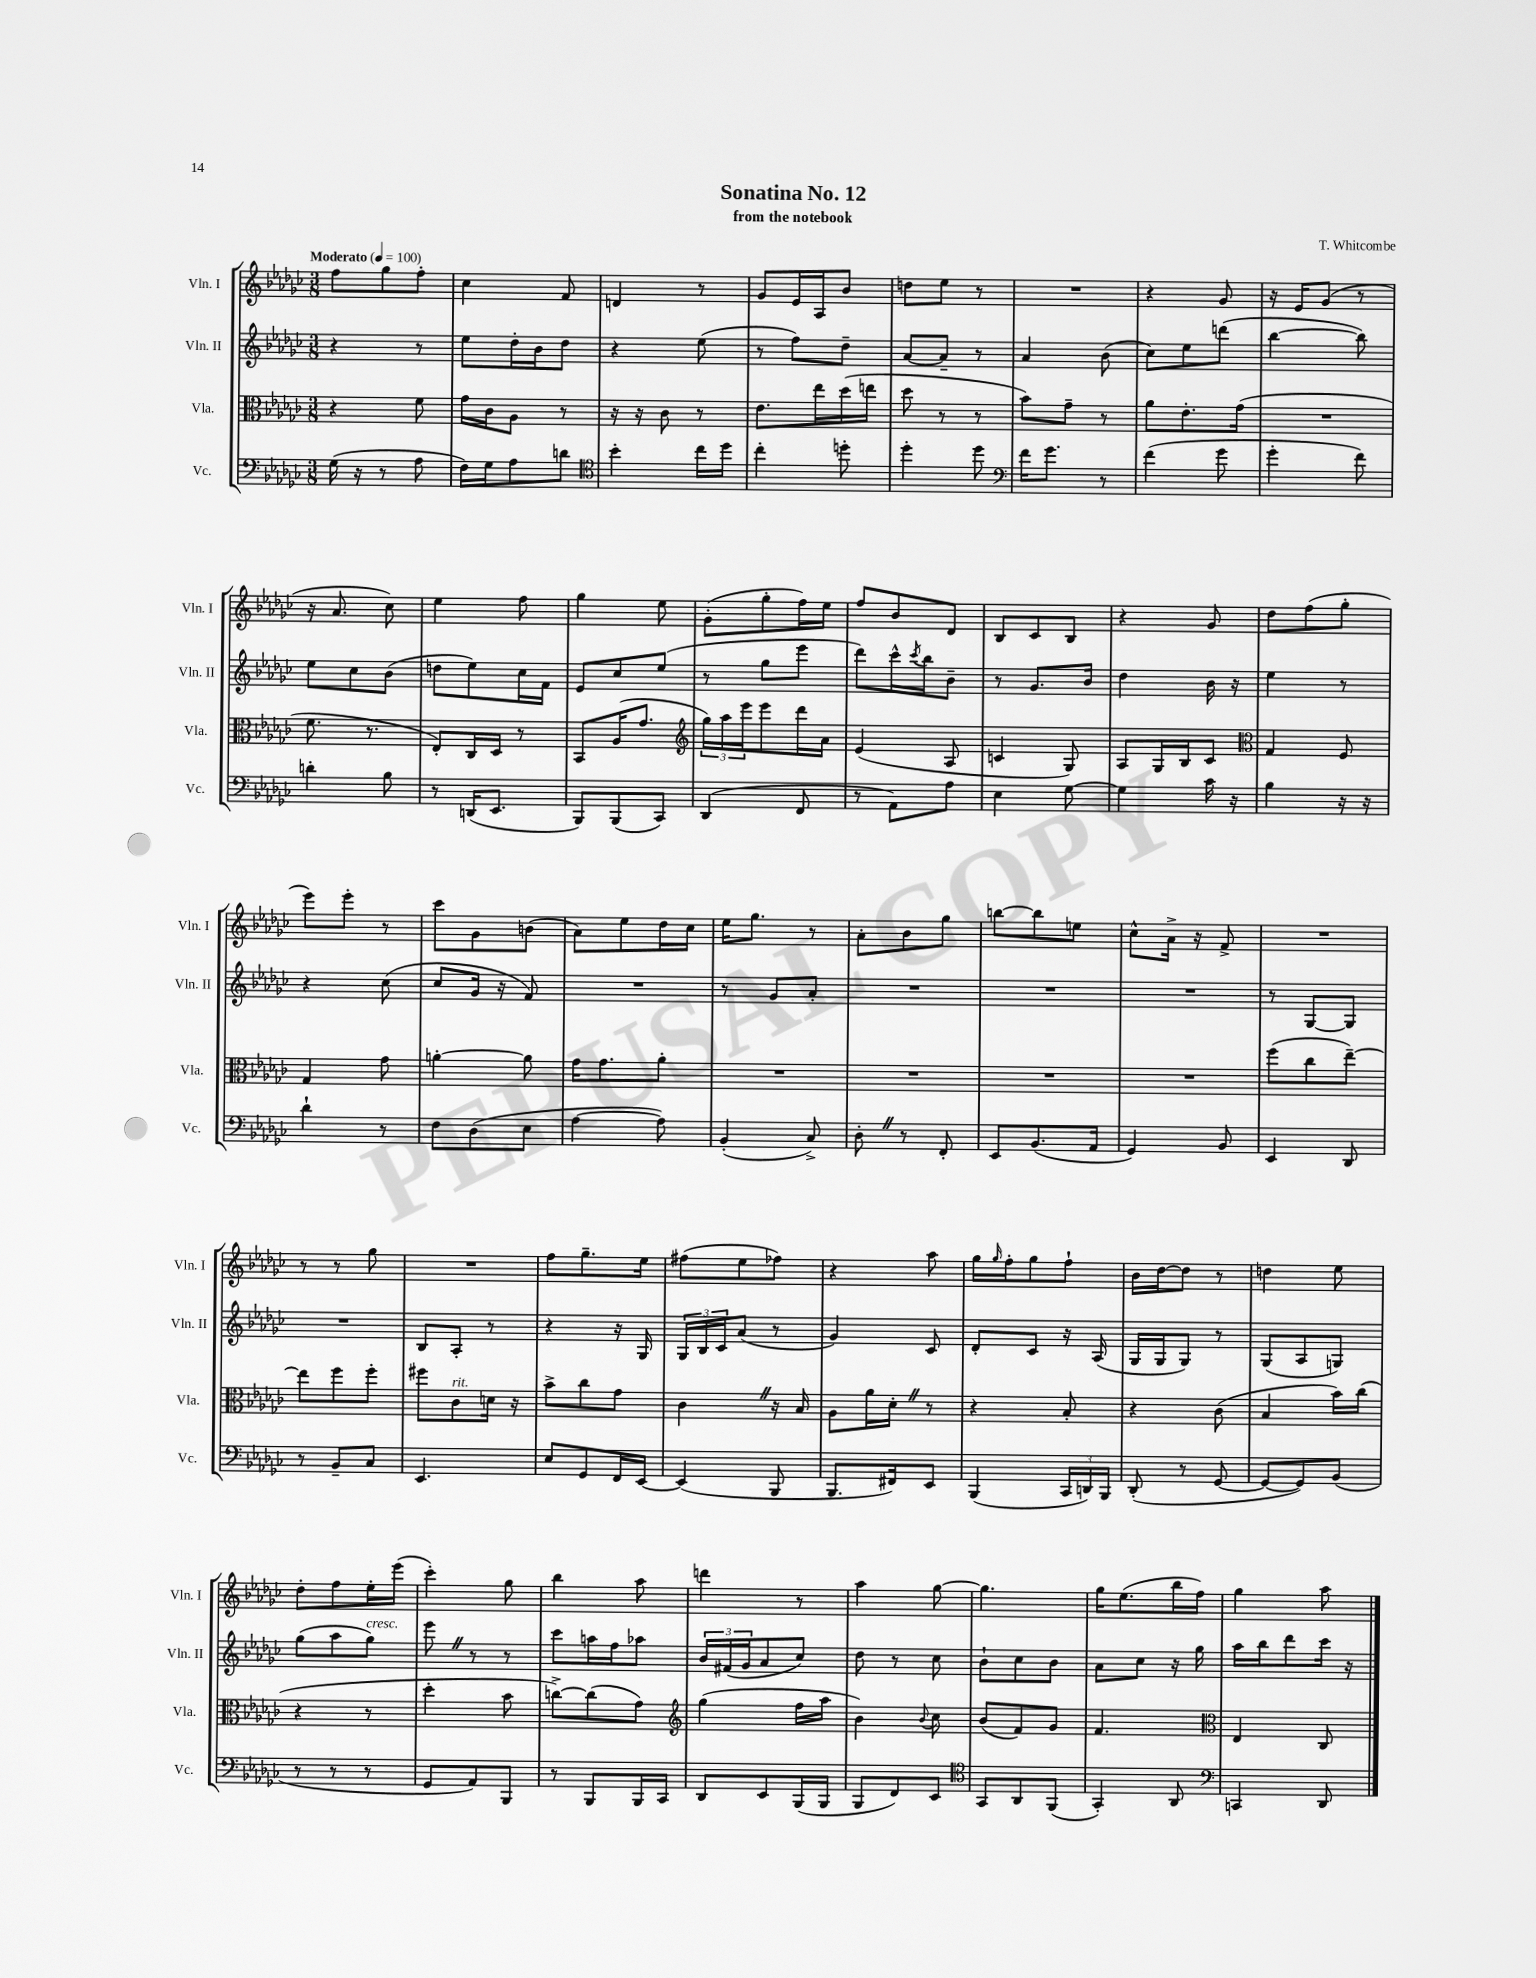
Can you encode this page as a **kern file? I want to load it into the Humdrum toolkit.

**kern	**kern	**kern	**kern
*staff4	*staff3	*staff2	*staff1
*clefF4	*clefC3	*clefG2	*clefG2
*k[b-e-a-d-g-c-]	*k[b-e-a-d-g-c-]	*k[b-e-a-d-g-c-]	*k[b-e-a-d-g-c-]
*M3/8	*M3/8	*M3/8	*M3/8
*MM100	*MM100	*MM100	*MM100
(16G-	4r	4r	8ff
16r	.	.	.
8r	.	.	8gg-
8A-	8f	8r	8ff'
=	=	=	=
16F)	16g-	8ee-	4cc-
16G-	16c-	.	.
8A-	8A-	16dd-'	.
.	.	16b-	.
8d	8r	8dd-	8f
=	=	=	=
*clefC4	*	*	*
4b-'	16r	4r	4d
.	16r	.	.
.	8c-	.	.
16cc-	8r	(8ee-	8r
16dd-	.	.	.
=	=	=	=
4cc-'	8.e-	8r	8g-
.	.	8ff)	16e-
.	16ee-	.	16A-
8dd'	(16dd-	8dd-~	8b-
.	16ee	.	.
=	=	=	=
4dd-'	8dd-	[8a-	8dd
.	8r	8a-~]	8ee-
8dd-	8r	8r	8r
=	=	=	=
*clefF4	*	*	*
16f	8b-)	4a-	4.r
8.g-	.	.	.
.	8g-~	.	.
8r	8r	(8b-	.
=	=	=	=
(4f	8a-	8cc-)	4r
.	8.e-'	8ee-	.
8g-	.	(8ddd	8g-
.	(16g-	.	.
=	=	=	=
4g-'	4.r	[4bb-	16r
.	.	.	16e-
.	.	.	(8g-
8f)	.	8bb-])	8r
=	=	=	=
4d'	8.f	8ee-	16r
.	.	.	8.a-
.	.	8cc-	.
.	8.r	.	.
8B-	.	(8b-	8cc-)
=	=	=	=
8r	8E-')	8dd	4ee-
(16DD	16C-	8ee-)	.
8.EE-	16D-	.	.
.	8r	16cc-	8ff
.	.	16f	.
=	=	=	=
8BBB-)	8BB-	8e-	4gg-
(8BBB-	(16A-	8cc-	.
.	8.g-	.	.
8CC-)	.	(8ee-	8ee-
=	=	=	=
*	*clefG2	*	*
(4DD-	24gg-)	8r	(8g-'
.	24aa-	.	.
.	24eee-	.	.
.	8eee-	8gg-	8gg-'
8FF	16ddd-	8eee-	16ff)
.	16a-	.	16ee-
=	=	=	=
8r	(4e-	8ddd-)	8ff
8AA-)	.	16ccc-^^	8b-
.	.	8qccc-	.
.	.	16bb-	.
8A-	8A-	8b-~	8d-
=	=	=	=
4E-	4c	8r	8B-
.	.	8.g-	8c-
[8G-	8G-)	.	8B-
.	.	16b-	.
=	=	=	=
4G-]	8A-	4dd-	4r
.	16G-	.	.
.	16B-	.	.
16c-	8c-	16b-	8g-
16r	.	16r	.
=	=	=	=
*	*clefC3	*	*
4B-	4G-	4ee-	8dd-
.	.	.	(8ff
16r	8F	8r	8gg-'
16r	.	.	.
=	=	=	=
4d-`	4G-	4r	8eee-)
.	.	.	8eee-'
8r	8g-	(8cc-	8r
=	=	=	=
8F	[4a'	8cc-	8ccc-
(8D-	.	16g-	8g-
.	.	16r	.
8E-	8a]	8f)	(8b
=	=	=	=
[4A-	16g-	4.r	8a-)
.	8.g-	.	.
.	.	.	8ee-
8A-])	8a-'	.	16dd-
.	.	.	16cc-
=	=	=	=
(4BB-'	4.r	8r	16ee-
.	.	.	8.gg-
.	.	8g-	.
8C-^)	.	8a-'	8r
=	=	=	=
8D-'	4.r	4.r	8a-'
8r	.	.	8b-
8FF'	.	.	8gg-
=	=	=	=
8EE-	4.r	4.r	[8bb
(8.BB-	.	.	8bb]
.	.	.	8ee
16AA-	.	.	.
=	=	=	=
4GG-)	4.r	4.r	8cc-^^
.	.	.	16a-^
.	.	.	16r
8BB-	.	.	8f^
=	=	=	=
4EE-	(8ff	8r	4.r
.	8cc-	[8G-	.
8DD-	[8ee-~)	8G-]	.
=	=	=	=
8r	8ee-]	4.r	8r
8BB-~	8ff	.	8r
8C-	8ff'	.	8gg-
=	=	=	=
4.EE-	8ff#	8B-	4.r
.	8c-	8A-'	.
.	16d	8r	.
.	16r	.	.
=	=	=	=
8E-	8b-^	4r	8ff
8GG-	8cc-	.	8.gg-~
16FF	8g-	16r	.
[16EE-	.	16G-	16ee-
=	=	=	=
(4EE-]	4c-	24G-	(8ff#
.	.	24B-	.
.	.	24c-	.
.	.	(8a-	8ee-
8BBB-	16r	8r	8ff-)
.	16B-	.	.
=	=	=	=
8.BBB-	8A-	4g-)	4r
.	16a-	.	.
16FF#)	16d-'	.	.
8EE-	8r	8c-	8aa-
=	=	=	=
(4BBB-	4r	8d-'	16gg-
.	.	.	16qqgg-
.	.	.	16ff'
.	.	8c-	8gg-
24CC-	8B-'	16r	8ff`
24DD)	.	.	.
.	.	(16A-	.
24BBB-	.	.	.
=	=	=	=
(8DD-'	4r	16G-	16b-
.	.	16G-	[16dd-
8r	.	8G-)	8dd-]
[8GG-	(8c-	8r	8r
=	=	=	=
8GG-_	4B-	(8G-	4dd
8GG-])	.	8A-	.
(8BB-	16b-)	8G)	8ee-
.	(16cc-	.	.
=	=	=	=
8r	4r	(8gg-	8dd-'
8r	.	8aa-	8ff
8r	8r	8gg-)	16ee-'
.	.	.	(16eee-
=	=	=	=
8GG-	4dd-'	8eee-	4ccc-')
8AA-)	.	8r	.
8BBB-	8b-	8r	8gg-
=	=	=	=
8r	[8cc^)	8ccc-	4bb-
8BBB-	(8cc]	16aa	.
.	.	16ff	.
16BBB-	8g-)	8aa-	8aa-
16CC-	.	.	.
=	=	=	=
*	*clefG2	*	*
8DD-	(4gg-	24b-	4ddd
.	.	(24f#	.
.	.	24g-	.
8EE-	.	8a-	.
(16BBB-	16ff	8cc-)	8r
16BBB-	16aa-	.	.
=	=	=	=
8BBB-	4b-)	8dd-	4aa-
8FF)	.	8r	.
.	8qqb-	.	.
8EE-	8cc-	8cc-	[8gg-
=	=	=	=
*clefC4	*	*	*
8GG-	(8b-	8b-`	4.gg-]
8AA-	8f)	8cc-	.
(8FF	8g-	8b-	.
=	=	=	=
4GG-')	4.f	8a-	16gg-
.	.	.	(8.ee-
.	.	8cc-	.
8AA-	.	16r	16bb-
.	.	16gg-	16ff)
=	=	=	=
*clefF4	*clefC3	*	*
4CC	4E-	16aa-	4gg-
.	.	16bb-	.
.	.	8ddd-	.
8DD-	8C-	16ccc-	8aa-
.	.	16r	.
==	==	==	==
*-	*-	*-	*-
